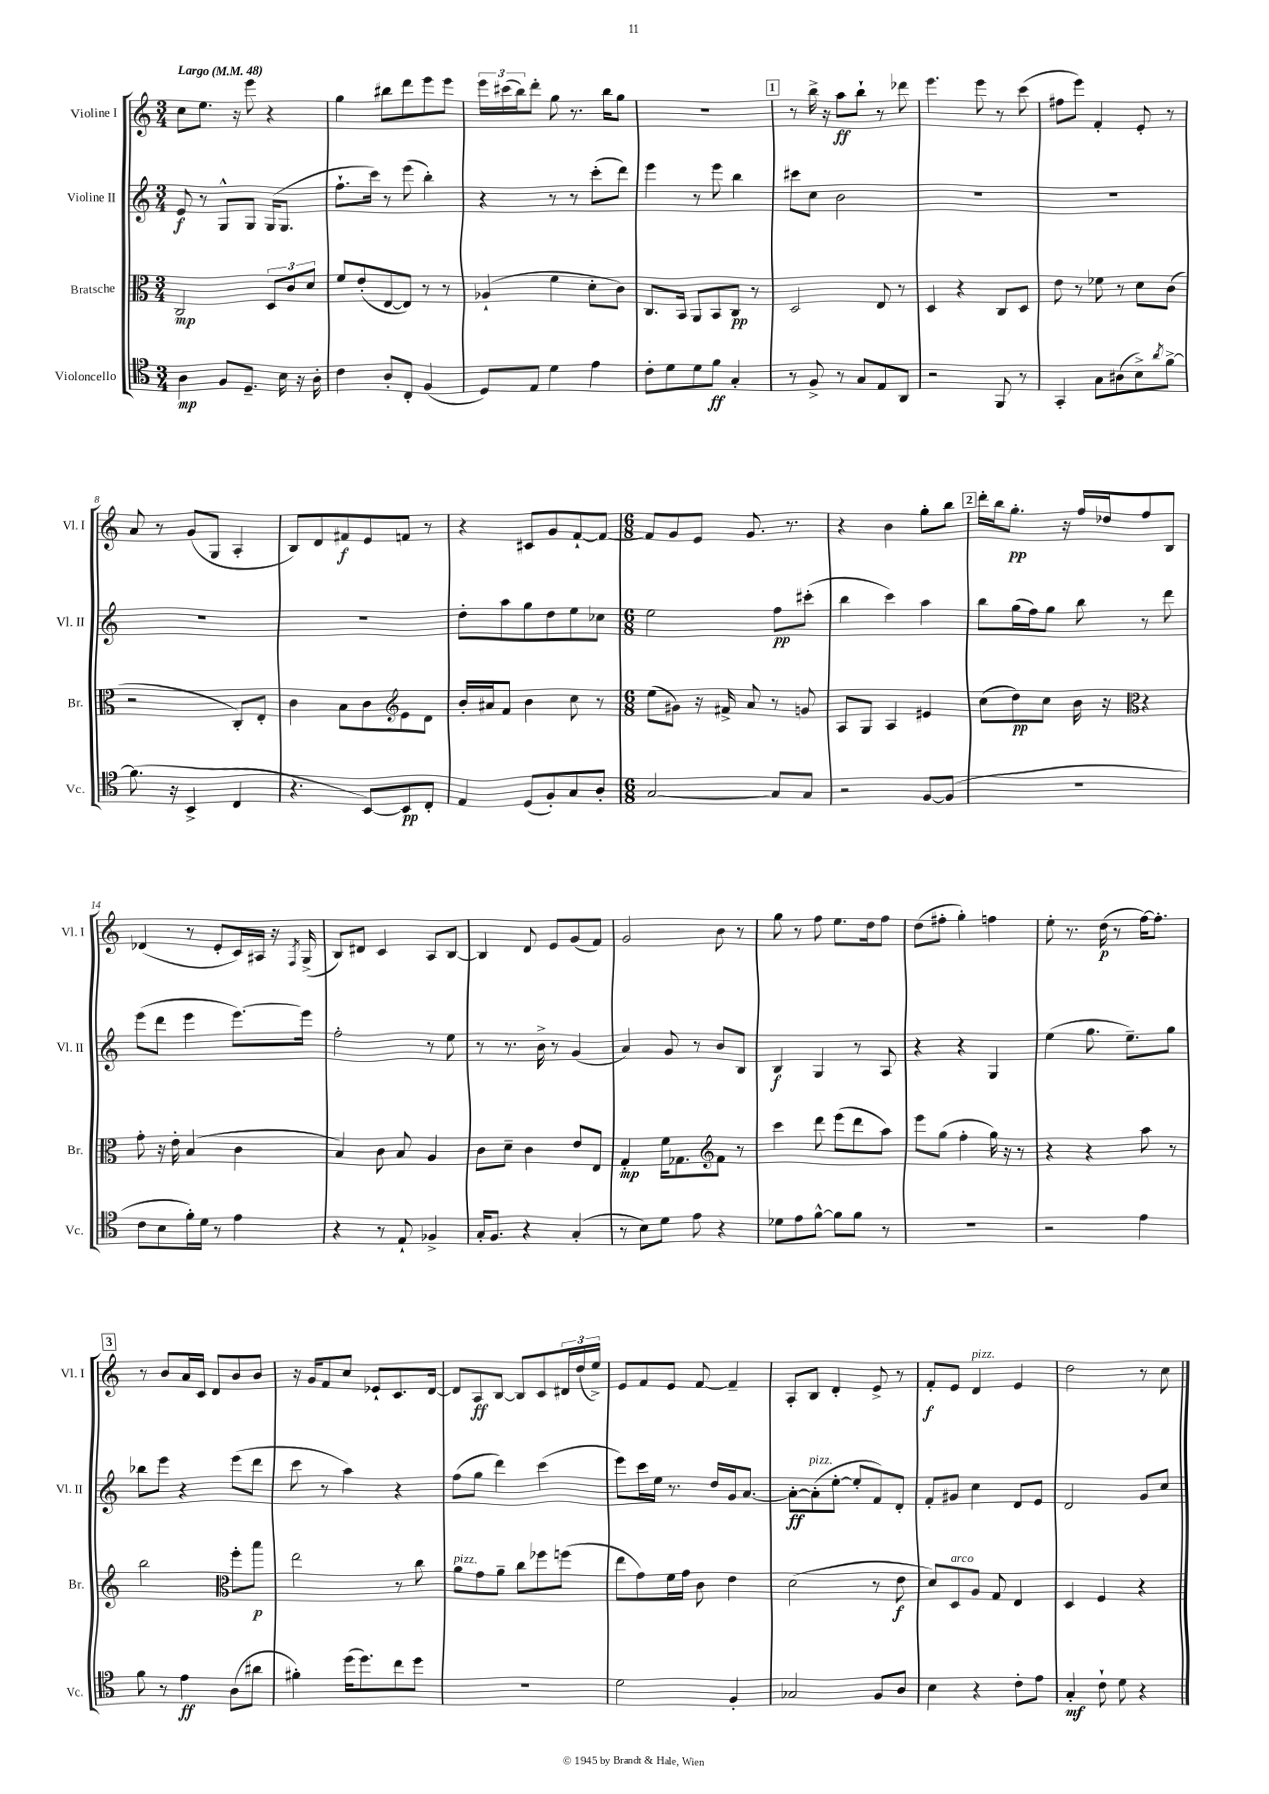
<<
\new StaffGroup <<
\new Staff = "s0" \with { instrumentName = "Violine I" shortInstrumentName = "Vl. I" } {
    \clef treble \key c \major \numericTimeSignature \time 3/4 \tempo "Largo" 4 = 48
    c''8 e''8. r16 e'''8 r4 |
    g''4 bis''8 d'''8 e'''8 e'''8 |
    \tuplet 3/2 { e'''16 cis'''16( b''16) } d'''8-. g''8 r8. b''16 g''8 |
    R2. |
    \mark \markup { \box "1" } r8 b''16-> r16 a''8\ff b''8-! r8 des'''8 |
    e'''4. e'''8 r8 c'''8( |
    fis''8 e'''8) f'4-. e'8-. r8 |
    a'8 r8 g'8( g8 a4-. |
    b8) d'8 fis'8\f e'8 f'8 r8 |
    r4 cis'8 g'8 f'8~-! f'8~ |
    \numericTimeSignature \time 6/8 f'8 g'8 e'8 g'8. r8. |
    r4 b'4 g''8-. b''8 |
    \mark \markup { \box "2" } d'''16-. b''16 g''8.-.\pp r16 f''16 des''16 f''8 b8 |
    des'4( r8 e'8-. c'16) ais16 r16 \acciaccatura { f8 } g16->( |
    b8) dis'8 c'4 a8 b8~ |
    b4 d'8 e'8 g'8( f'8) |
    g'2 b'8 r8 |
    g''8 r8 f''8 e''8. d''16 f''8 |
    d''8( fis''8-. g''4-.) f''4 |
    e''8-. r8. d''16\p( r8 f''16~) f''8.-. |
    \mark \markup { \box "3" } r8 b'8 a'16 c'16 d'8 b'8 b'8 |
    r16 g'16 f'8 c''8 ees'8-! c'8. d'16~ |
    d'8 a8\ff b8~ b8 c'8 \tuplet 3/2 { dis'16 d''16( e''16->) } |
    e'8 f'8 e'8 f'8~ f'4-- |
    a8-. b8 d'4-. e'8-> r8 |
    f'8-.\f e'8 d'4^\markup { \italic "pizz." } e'4 |
    d''2 r8 c''8 \bar "|." |
}
\new Staff = "s1" \with { instrumentName = "Violine II" shortInstrumentName = "Vl. II" } {
    \clef treble \key c \major \numericTimeSignature \time 3/4
    e'8\f r8 g8-^ g8 g16( g8. |
    f''8.-! c'''16) r8 e'''8( b''4-.) |
    r4 r8 r8 c'''8-.( d'''8) |
    e'''4 r8 e'''8 b''4 |
    \mark \markup { \box "1" } cis'''8 c''8 b'2 |
    R2. |
    R2. |
    R2. |
    R2. |
    d''8-. a''8 g''8 d''8 e''8 ces''8 |
    \numericTimeSignature \time 6/8 e''2 f''8\pp cis'''8-.( |
    b''4 c'''4) a''4 |
    \mark \markup { \box "2" } b''8 g''16( f''16) g''8 b''8 r8 d'''8 |
    e'''8( d'''8 e'''4 e'''8.~) e'''16 |
    f''2-. r8 e''8 |
    r8 r8. b'16-> r8 g'4( |
    a'4) g'8 r8 b'8 b8 |
    b4\f g4 r8 a8 |
    r4 r4 g4 |
    e''4( g''8. e''8.--) g''8 |
    \mark \markup { \box "3" } bes''8 e'''8 r4 e'''8( d'''8 |
    c'''8 r8 a''4) r4 |
    f''8( g''8 d'''4) c'''4( |
    e'''8) c'''16 e''16 r8. d''16 g'16 a'8.~ |
    a'8~-.\ff a'8-.^\markup { \italic "pizz." }( e''8~-. e''8-. f'8) d'8-. |
    f'8-. gis'8 c''4 d'8 e'8 |
    d'2 g'8 c''8 \bar "|." |
}
\new Staff = "s2" \with { instrumentName = "Bratsche" shortInstrumentName = "Br." } {
    \clef alto \key c \major \numericTimeSignature \time 3/4
    c2\mp \tuplet 3/2 { d8 c'8 d'8 } |
    f'8 e'8-.( e8~ e8) r8 r8 |
    aes4-!( f'4 d'8-. c'8) |
    c8. b,16 a,8 b,8 c8\pp r8 |
    \mark \markup { \box "1" } d2 e8 r8 |
    d4 r4 c8 d8 |
    e'8 r8 fes'8 r8 d'8 c'8( |
    r2 c8-.) e8-. |
    c'4 b8 c'8 e'8 d'8 |
    \clef treble b'16-. ais'16 f'8 b'4 c''8 r8 |
    \numericTimeSignature \time 6/8 e''8( gis'8) r16 fis'16-> a'8 r8 g'8 |
    a8 g8 a4 eis'4 |
    \mark \markup { \box "2" } c''8( d''8\pp) c''8 b'16 r16 r4 |
    \clef alto g'8-. r16 e'16-. b4( c'4 |
    b4) c'8 b8 a4 |
    c'8 d'8-- c'4 e'8 e8 |
    g4-.\mp f'16 ges8. f'8 r8 |
    \clef treble c'''4 d'''8 e'''8( d'''8 a''8) |
    e'''8 g''8( f''4-. g''16) r16 r8 |
    r4 r4 a''8 r8 |
    \mark \markup { \box "3" } b''2 f''8-. b''8\p |
    \clef alto e''2 r8 c''8 |
    a'8^\markup { \italic "pizz." } g'8 a'8-- c''8 fes''8 f''8( |
    e''8 g'8) f'16 g'16 c'8 e'4 |
    d'2( r8 e'8\f |
    d'8) d8^\markup { \italic "arco" } a8 g8 e4 |
    d4 f4 r4 \bar "|." |
}
\new Staff = "s3" \with { instrumentName = "Violoncello" shortInstrumentName = "Vc." } {
    \clef tenor \key c \major \numericTimeSignature \time 3/4
    a4\mp f8 d8.-- b16 r16 a16-. |
    c'4 a8-. c8-. f4( |
    d8) e8 d'4 e'4 |
    c'8-. d'8 d'8 f'8\ff g4-. |
    \mark \markup { \box "1" } r8 f8-> r8 g8 e8 a,8 |
    r2 f,8 r8 |
    g,4-. g8 ais8( b8->) \acciaccatura { a'8 } f'8~-> |
    f'8.( r16 b,4-> c4 |
    r4. b,8~) b,8\pp c8-. |
    e4 d8( f8-.) g8 a8-. |
    \numericTimeSignature \time 6/8 g2~ g8 g8 |
    r2 f8~ f8( |
    \mark \markup { \box "2" } R2. |
    c'8 b8 f'16-.) d'16 r8 e'4 |
    r4 r8 e8-! fes4-> |
    g16-. f8. r4 g4-.( |
    r8 b8) d'8 e'8 r4 |
    des'8 e'8 f'8~-^ f'8 f'8 r8 |
    R2. |
    r2 e'4 |
    \mark \markup { \box "3" } f'8 r8 e'4\ff a8( ais'8 |
    fis'4-.) d''16( d''8.) c''8 d''8 |
    R2. |
    d'2 f4-. |
    ges2 f8 a8 |
    b4 r4 c'8-. e'8 |
    g4-.\mf c'8-! d'8 r4 \bar "|." |
}
>>
>>
